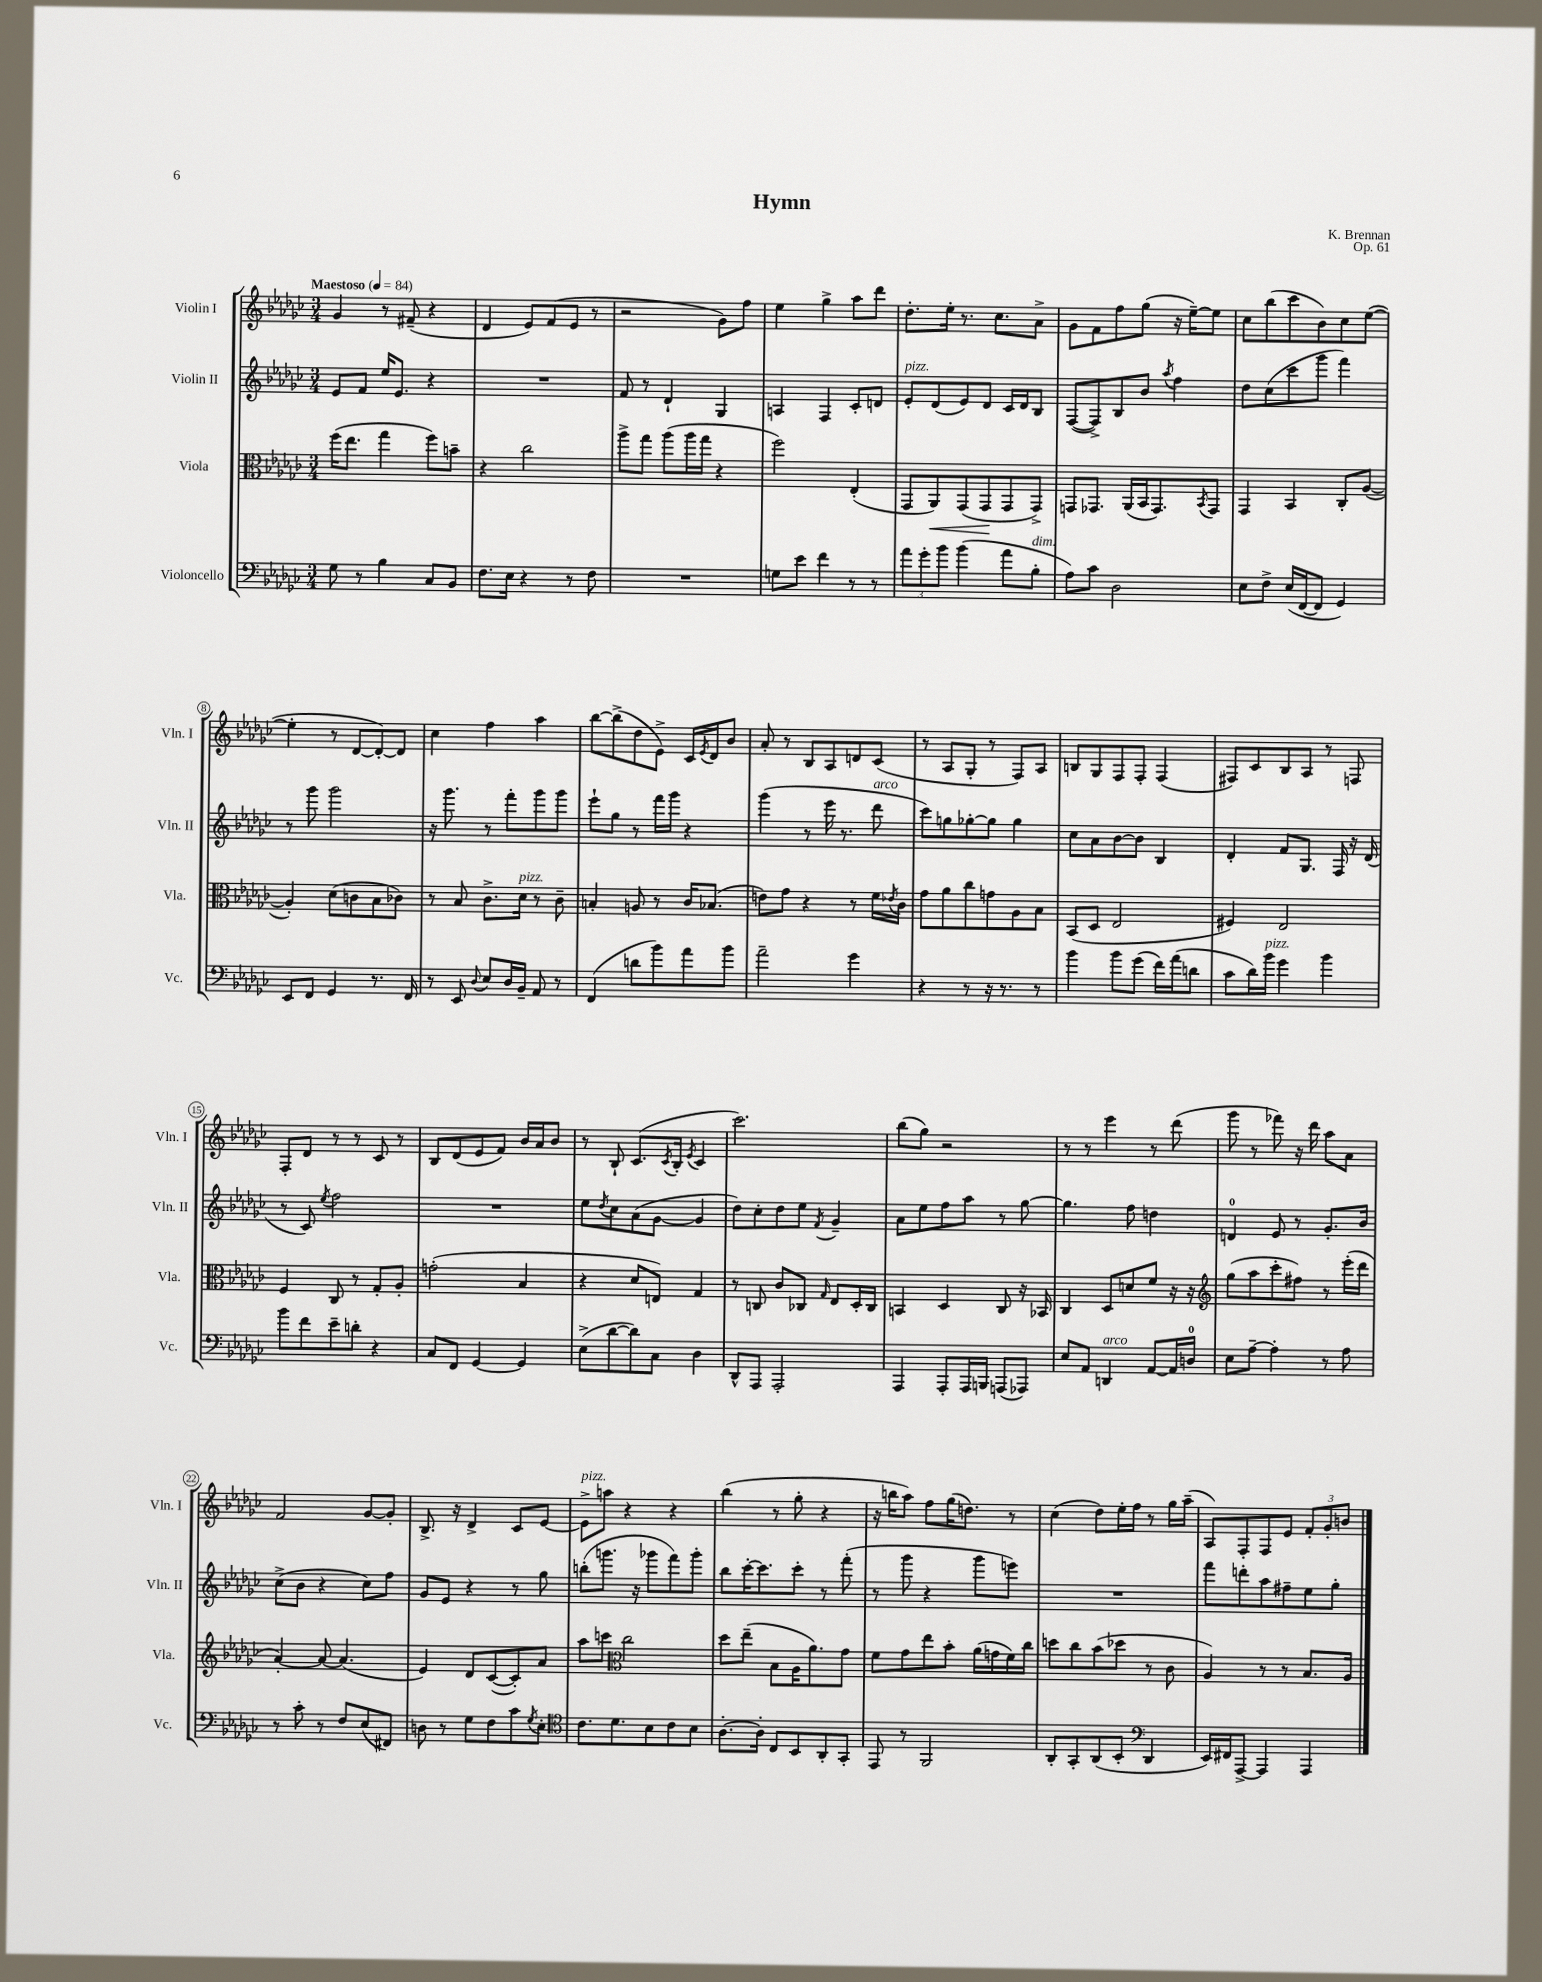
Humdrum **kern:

**kern	**kern	**dynam	**kern	**kern
*part4	*part3	*part3	*part2	*part1
*staff4	*staff3	*staff3	*staff2	*staff1
*I"Violoncello	*I"Viola	*	*I"Violin II	*I"Violin I
*I'Vc.	*I'Vla.	*	*I'Vln. II	*I'Vln. I
*clefF4	*clefC3	*	*clefG2	*clefG2
*k[b-e-a-d-g-c-]	*k[b-e-a-d-g-c-]	*	*k[b-e-a-d-g-c-]	*k[b-e-a-d-g-c-]
*M3/4	*M3/4	*	*M3/4	*M3/4
*MM84	*MM84	*	*MM84	*MM84
=1	=1	=1	=1	=1
!	!	!	!	!LO:TX:a:B:t=Maestoso
8G-\	(16ff\KL	.	8e-/L	4g-/
.	8.ee-\J	.	.	.
8r	.	.	8f/J	.
4B-\	4gg-\	.	16ee-/KL	8r
.	.	.	8.e-/J	.
.	.	.	.	(8f#X~/
8C-/L	8ff\L)	.	4r	4r
8BB-/J	8bn~\J	.	.	.
=2	=2	=2	=2	=2
8.F\L	4r	.	2.r	4d-/
16E-\Jk	.	.	.	.
4r	2cc-\	.	.	8e-/L)
.	.	.	.	(8f/
8r	.	.	.	8e-/J
8F\	.	.	.	8r
=3	=3	=3	=3	=3
2.r	8aa-^\L	.	8f/	2r
.	8gg-\J	.	8r	.
.	(8aa-\L	.	4d-`/	.
.	16aa-\L	.	.	.
.	16gg-\JJ	.	.	.
.	4r	.	4G-/	8g-\L)
.	.	.	.	8ff\J
=4	=4	=4	=4	=4
8Gn\L	2ff\)	.	4An/	4ee-\
8e-\J	.	.	.	.
4f\	.	.	4F/	4gg-^\
8r	(4E-'/	.	8c-'/L	8aa-\L
8r	.	.	8dn/J	8ddd-\J
=5	=5	=5	=5	=5
!	!	!	!LO:TX:a:i:t=pizz.	!
12a-\L	8GG-/L	.	8e-'/L	8.dd-'\L
12g-'\	.	.	.	.
!	!	!LO:HP:b	!	!
.	8AA-/)	<	(8d-/	.
12b-\J	.	.	.	.
.	.	.	.	16ee-'\Jk
(4b-\	(8GG-/	.	8e-/)	8.r
.	8GG-/	.	8d-/J	.
.	.	.	.	8.cc-\L
8a-\L	8GG-/	[	16c-/LL	.
.	.	.	16d-/J	.
!LO:TX:a:i:t=dim.	!	!	!	!
8B-'\J	8GG-^/J)	.	8B-/J	8a-^\J
=6	=6	=6	=6	=6
8A-\L)	8GGn/L	.	([8F/L	8g-\L
8c-\J	8.GG-X/J	.	8F^/])	8f\
2D-\	.	.	8B-/	8ff\
.	(16AA-/LL	.	.	.
.	16BB-/J	.	8b-/J	(8gg-\J
.	8.GG-/)	.	.	.
.	.	.	8qaa-/	.
.	.	.	4ff\	16r
.	.	.	.	[16ee-~\KL)
.	8qBB-/	.	.	.
.	8GG-/J	.	.	8ee-\J]
=7	=7	=7	=7	=7
8E-\L	4GG-/	.	8dd-\L	8cc-\L
8F^\J	.	.	(8cc-\	(8bb-\
(16E-/LL	4BB-/	.	8ccc-\	8ccc-\
[16FF/J	.	.	.	.
8FF/J]	.	.	8ggg-\J	8b-\)
4GG-/)	8C-'/L	.	4fff\)	8cc-\
.	([8A-/J	.	.	([8ee-\J
!!LO:LB:g=z
=8	=8	=8	=8	=8
8EE-/L	4A-'/])	.	8r	4ee-'\]
8FF/J	.	.	8ggg-\	.
4GG-/	(8d-\L	.	2ggg-\	8r
.	8cn\	.	.	[8d-/L
8.r	8B-\	.	.	8d-'/_)
.	8c-X\J)	.	.	8d-/J]
16FF/	.	.	.	.
=9	=9	=9	=9	=9
8r	8r	.	16r	4cc-\
.	.	.	8.ggg-\	.
8EE-/	8B-/	.	.	.
8qqD-/	.	.	.	.
8E-/L	8.c-^\L	.	8r	4ff\
16D-/L	.	.	8fff'\L	.
!	!LO:TX:a:i:t=pizz.	!	!	!
16BB-~/JJ	16d-\Jk	.	.	.
8AA-/	8r	.	8ggg-\	4aa-\
8r	8c-~\	.	8ggg-\J	.
=10	=10	=10	=10	=10
(4FF/	4Bn'/	.	8eee-`\L	[8bb-\L
.	.	.	8gg-\J	(8bb-^\]
8dn\L	8An/	.	8r	8dd-\
8b-\)	8r	.	16fff\LL	8e-^\J)
.	.	.	16ggg-\JJ	.
8a-\	16c-/KL	.	4r	16c-/LL
.	.	.	.	8qe-/
.	(8.B-X/J	.	.	16d-/J
8b-\J	.	.	.	8b-/J
=11	=11	=11	=11	=11
2a-~\	8en\L)	.	(4ggg-\	8a-'/
.	8g-\J	.	.	8r
.	4r	.	8r	8B-/L
.	.	.	16eee-\	8A-/
.	.	.	8.r	.
4g-\	8r	.	.	8dn/
!	!	!	!LO:TX:a:i:t=arco	!
.	16f\LL	.	8ddd-\	(8c-/J
.	8qe-X/	.	.	.
.	16c-\JJ	.	.	.
=12	=12	=12	=12	=12
4r	8g-\L	.	8ccc-\L)	8r
.	8a-\	.	8ggn\	8A-/L
8r	8cc-\	.	[8gg-X'\	8G-'/J
16r	8gn\	.	8gg-\J]	8r
8.r	.	.	.	.
.	8A-\	.	4gg-\	8F/L)
8r	8B-\J	.	.	8A-/J
=13	=13	=13	=13	=13
4b-\	(8BB-/L	.	8cc-\L	8Bn/L
.	8D-/J	.	8a-\	8G-/
8b-\L	2E-/	.	[8b-\	8F/
(8g-\J	.	.	8b-\J]	8F'/J
16f\LL)	.	.	4B-/	(4F/
(16a-\J	.	.	.	.
8dn\J	.	.	.	.
=14	=14	=14	=14	=14
8c-\L	4F#X/)	.	4d-'/	8F#X/L)
16d-\L)	.	.	.	8c-/
!LO:TX:a:i:t=pizz.	!	!	!	!
16b-\JJ	.	.	.	.
4g-\	2E-/	.	8f/L	8B-/
.	.	.	8.G-/J	8A-/J
4b-\	.	.	.	8r
.	.	.	16F/	.
.	.	.	16r	8Fn/
.	.	.	(16d-/	.
!!LO:LB:g=z
=15	=15	=15	=15	=15
8b-\L	4F/	.	8r	8F'/L
8f\	.	.	8c-/)	8d-/J
.	.	.	8qee-/	.
8e-~\	8C-/	.	2ff\	8r
8dn'\J	8r	.	.	8r
4r	8G-'/L	.	.	8c-/
.	8A-'/J	.	.	8r
=16	=16	=16	=16	=16
8C-/L	(2gn'\	.	2.r	8B-/L
8FF/J	.	.	.	(8d-/
[4GG-/	.	.	.	8e-/
.	.	.	.	8f/J)
4GG-/]	4B-/	.	.	16b-/LL
.	.	.	.	16a-/J
.	.	.	.	8b-/J
=17	=17	=17	=17	=17
(8E-^\L	4r	.	8ee-\L	8r
.	.	.	8qdd-/	.
[8d-\	.	.	8cc-\	8B-`/
8d-\])	8d-/L	.	(8a-\	(8.c-/L
8C-\J	8En/J)	.	[8g-\J	.
.	.	.	.	8qc-/
.	.	.	.	16B-'/Jk
.	.	.	.	8qe-/
4D-\	4G-/	.	4g-/]	4c-/
=18	=18	=18	=18	=18
8DD-^^/L	8r	.	8dd-\L)	2.ccc-\)
8AAA-/J	8Cn/	.	8cc-'\	.
2AAA-'/	8c-/L	.	8dd-\	.
.	8C-X/J	.	8ee-\J	.
.	16qqG-/	.	8qf/	.
.	8E-/L	.	4g-~/	.
.	16D-'/L	.	.	.
.	16C-/JJ	.	.	.
=19	=19	=19	=19	=19
4AAA-/	4BBn/	.	8a-\L	(8bb-\L
.	.	.	8ee-\	8gg-\J)
8AAA-'/L	4D-/	.	8ff\	2r
16AAA-/L	.	.	8aa-\J	.
16BBBn/JJ	.	.	.	.
(8AAAn/L	8C-/	.	8r	.
8AAA-X/J)	16r	.	[8gg-\	.
.	16BB-X/	.	.	.
=20	=20	=20	=20	=20
8E-/L	4C-/	.	4.gg-\]	8r
8AA-/J	.	.	.	8r
!LO:TX:a:i:t=arco	!	!	!	!
4DDn/	8D-/L	.	.	4eee-\
.	8dn/	.	8ff\	.
[8AA-/L	8f/J	.	4ddn\	8r
16AA-/L]	16r	.	.	(8ddd-\
16Dn/JJ	16r	.	.	.
=21	=21	=21	=21	=21
*	*clefG2	*	*	*
8E-\L	(8gg-\L	.	4dn/	8ggg-\
[8A-~\J	8aa-\	.	.	8r
4A-'\]	8ccc-'\	.	8e-/	8fff-X\)
.	8ff#X\J)	.	8r	16r
.	.	.	.	16ddd-\
8r	8r	.	8.g-'/L	8aa-\L
8A-\	(16eee-'\LL	.	.	8a-\J
.	16ddd-\JJ	.	16b-/Jk	.
!!LO:LB:g=z
=22	=22	=22	=22	=22
8r	[4a-'/)	.	(8cc-^\L	2f/
8c-'\	.	.	8b-\J	.
8r	8a-/_	.	4r	.
8F/L	(4.a-/]	.	.	.
(8E-/	.	.	8cc-\L)	[8g-/L
8FF#X/J)	.	.	8ff\J	8g-'/J]
=23	=23	=23	=23	=23
8Dn\	4e-/)	.	8g-/L	8.B-^/
8r	.	.	8e-/J	.
.	.	.	.	16r
8G-\L	8d-/L	.	4r	4d-^/
8F\	([8c-/	.	.	.
8c-\	8c-'/])	.	8r	8c-/L
8qG-/	.	.	.	.
8E-'\J	8a-/J	.	8gg-\	[8e-/J
=24	=24	=24	=24	=24
*clefC4	*	*	*	*
!	!	!	!	!LO:TX:a:i:t=pizz.
8.c-\L	8aa-\L	.	(8bbn'\L	8e-^\L]
.	8cccn\J	.	8.gggn\J	8aan\J
8.d-\	.	.	.	.
*	*clefC3	*	*	*
.	2cc-\	.	.	4r
.	.	.	16r	.
8B-\	.	.	8ggg-X\L	.
8c-\	.	.	8fff\)	4r
8B-\J	.	.	8ggg-'\J	.
=25	=25	=25	=25	=25
[8.A-'\L	8dd-\L	.	8bb-\L	(4bb-\
.	(8ee-~\J	.	[16ccc-'\K	.
16A-'\Jk]	.	.	8.ccc-\]	.
8C-/L	8B-\L	.	.	8r
8BB-/	16A-\K	.	8ccc-'\J	8gg-'\
.	8.a-\)	.	.	.
8AA-'/	.	.	8r	4r
8GG-'/J	8g-\J	.	(8fff'\	.
=26	=26	=26	=26	=26
8EE-/	8f\L	.	8r	16r
.	.	.	.	16bbn\KL
8r	8g-\	.	8ggg-\	8aa-\J)
2FF/	8ee-\	.	4r	8ff\L
.	8b-'\J	.	.	(16gg-\K
.	.	.	.	8.ddn\J)
.	(16a-\LL	.	8ggg-\L	.
.	16gn\	.	.	.
.	16f\)	.	8eeen\J)	8r
.	16cc-\JJ	.	.	.
=27	=27	=27	=27	=27
8AA-'/L	8ddn\L	.	2.r	(4cc-\
8GG-'/	8cc-\	.	.	.
(8AA-/	(8b-\	.	.	8dd-\L)
8BB-'/J	8dd-X\J	.	.	16ee-'\L
.	.	.	.	16ff\JJ
*clefF4	*	*	*	*
4DD-/	8r	.	.	8r
.	8c-\	.	.	16gg-\LL
.	.	.	.	(16aa-~\JJ
=28	=28	=28	=28	=28
16EE-/LL)	4A-/)	.	8fff\L	8A-/L)
16FF#X/J	.	.	.	.
[8AAA-^/J	.	.	8dddn'\	8F'/
4AAA-/]	8r	.	8aa-\	8F/
.	8r	.	8ff#X~\	8e-/J
4AAA-/	8.B-/L	.	8ee-\	12f'/L
.	.	.	.	12g-'/
.	.	.	8gg-'\J	.
.	.	.	.	12bn/J
.	16A-/Jk	.	.	.
==	==	==	==	==
*-	*-	*-	*-	*-
